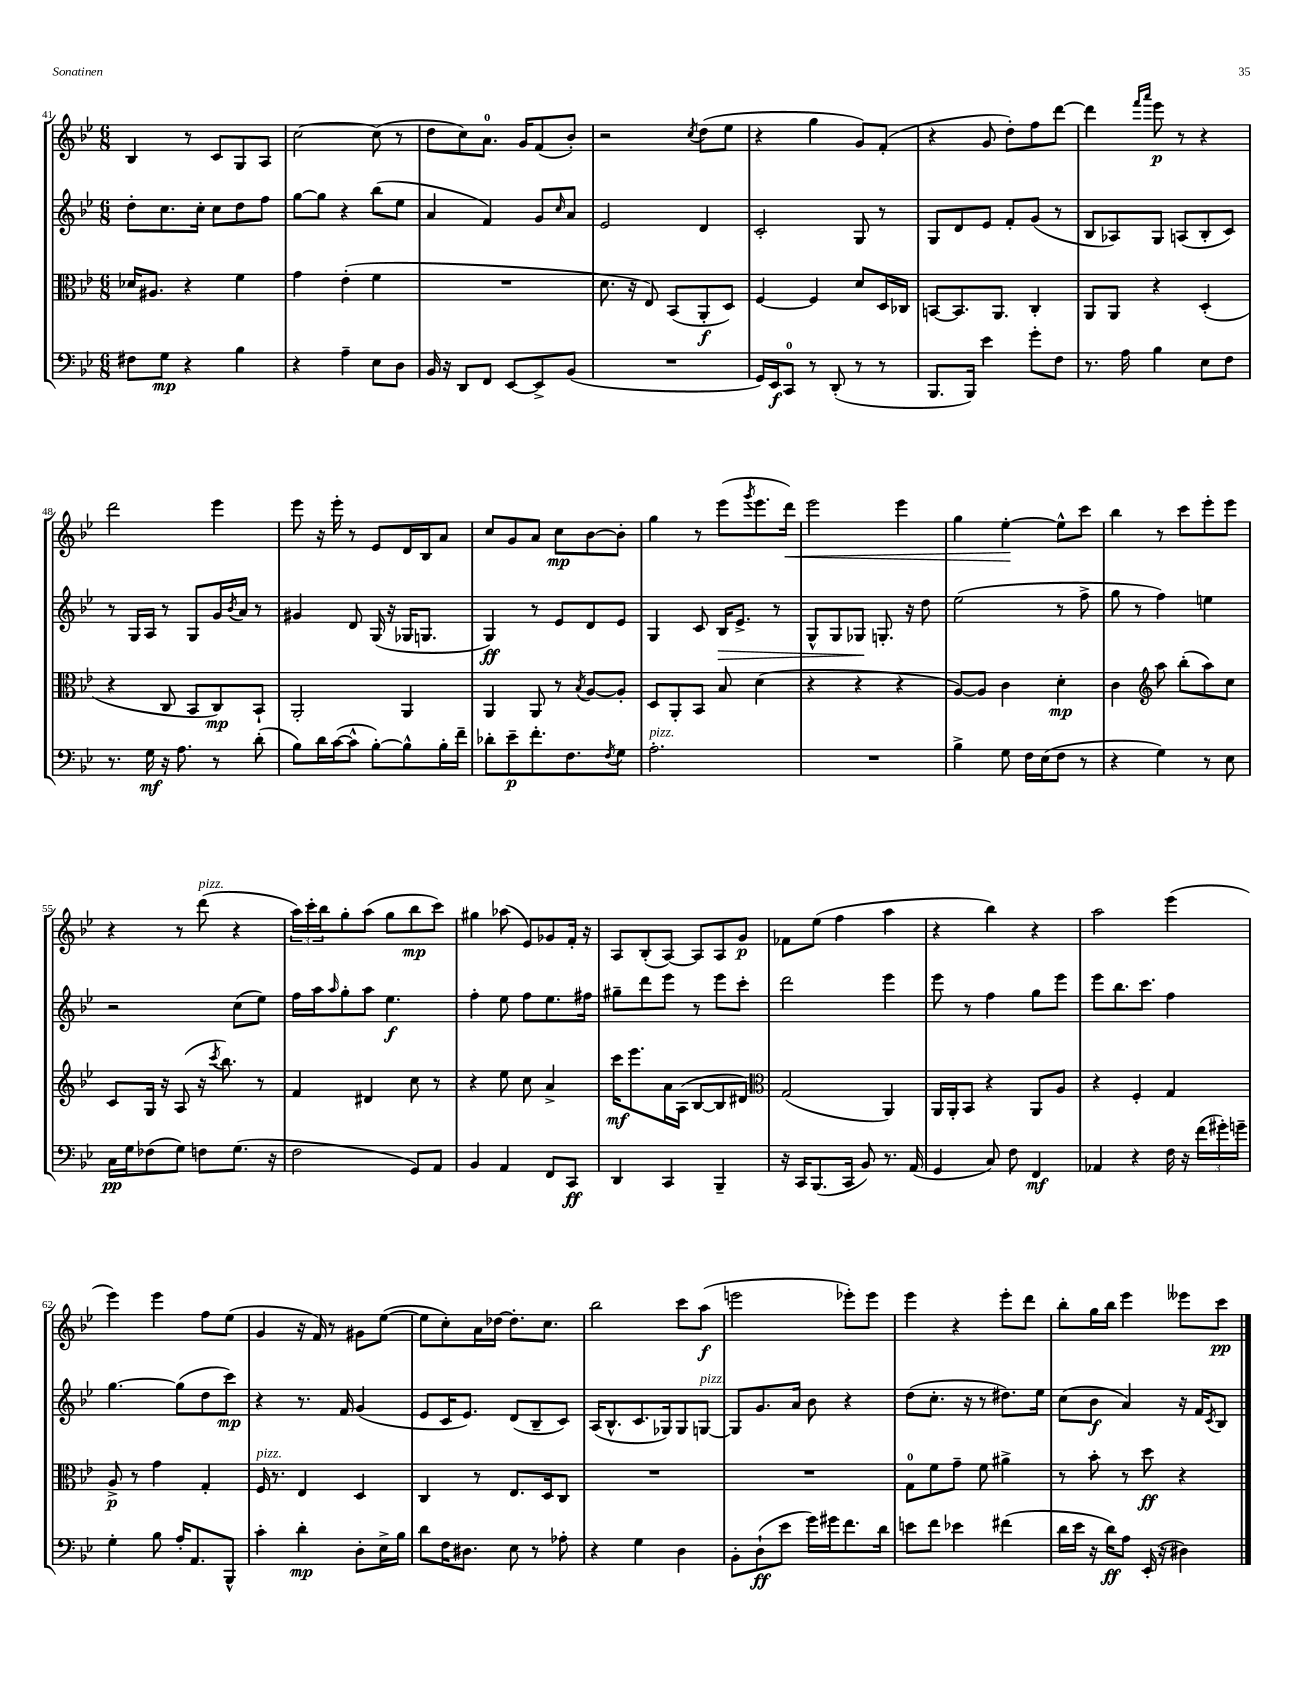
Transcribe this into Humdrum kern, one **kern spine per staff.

**kern	**dynam	**kern	**dynam	**kern	**dynam	**kern	**dynam
*part4	*part4	*part3	*part3	*part2	*part2	*part1	*part1
*staff4	*staff4	*staff3	*staff3	*staff2	*staff2	*staff1	*staff1
*clefF4	*	*clefC3	*	*clefG2	*	*clefG2	*
*k[b-e-]	*	*k[b-e-]	*	*k[b-e-]	*	*k[b-e-]	*
*M6/8	*	*M6/8	*	*M6/8	*	*M6/8	*
=41	=41	=41	=41	=41	=41	=41	=41
8F#X\L	.	16d-X/KL	.	8dd'\L	.	4B-/	.
.	.	8.A#X/J	.	.	.	.	.
8G\J	mp	.	.	8.cc\	.	.	.
4r	.	4r	.	.	.	8r	.
.	.	.	.	16cc'\Jk	.	.	.
.	.	.	.	8cc\L	.	8c/L	.
4B-\	.	4f\	.	8dd\	.	8G/	.
.	.	.	.	8ff\J	.	8A/J	.
=42	=42	=42	=42	=42	=42	=42	=42
4r	.	4g\	.	[8gg\L	.	[2cc\	.
.	.	.	.	8gg\J]	.	.	.
4A~\	.	(4e-'\	.	4r	.	.	.
8E-\L	.	4f\	.	(8bb-\L	.	(8cc\]	.
8D\J	.	.	.	8ee-\J	.	8r	.
=43	=43	=43	=43	=43	=43	=43	=43
16BB-/	.	2.r	.	4a/	.	8dd\L	.
16r	.	.	.	.	.	.	.
8DD/L	.	.	.	.	.	8cc\)	.
8FF/J	.	.	.	4f/)	.	8.a\J	.
[8EE-/L	.	.	.	.	.	.	.
.	.	.	.	.	.	16g/KL	.
8EE-^/]	.	.	.	8g/L	.	(8f/	.
.	.	.	.	16qqcc/	.	.	.
(8BB-/J	.	.	.	8a/J	.	8b-'/J)	.
=44	=44	=44	=44	=44	=44	=44	=44
2.r	.	8.d\	.	2e-/	.	2r	.
.	.	16r	.	.	.	.	.
.	.	8E-/)	.	.	.	.	.
.	.	(8BB-/L	.	.	.	.	.
.	.	.	.	.	.	8qcc/	.
.	.	8AA'/	f	4d/	.	(8dd\L	.
.	.	8D/J)	.	.	.	8ee-\J	.
=45	=45	=45	=45	=45	=45	=45	=45
16GG/LL)	.	[4F/	.	2c'/	.	4r	.
16EE-/J	f	.	.	.	.	.	.
8CC/J	.	.	.	.	.	.	.
8r	.	4F/]	.	.	.	4gg\	.
(8DD'/	.	.	.	.	.	.	.
8r	.	8d/L	.	8G/	.	8g/L)	.
8r	.	16D/L	.	8r	.	(8f'/J	.
.	.	16C-X/JJ	.	.	.	.	.
=46	=46	=46	=46	=46	=46	=46	=46
8.BBB-/L	.	[8BBn/L	.	8G/L	.	4r	.
.	.	8.BB/]	.	8d/	.	.	.
16BBB-/Jk)	.	.	.	.	.	.	.
4e-\	.	.	.	8e-/J	.	8g/	.
.	.	8.AA/J	.	.	.	.	.
.	.	.	.	8f'/L	.	8dd'\L)	.
8g'\L	.	4C'/	.	(8g/J	.	8ff\	.
8F\J	.	.	.	8r	.	[8ddd\J	.
=47	=47	=47	=47	=47	=47	=47	=47
8.r	.	8AA/L	.	8B-/L	.	4ddd\]	.
.	.	8AA/J	.	8A-X/)	.	.	.
16A\	.	.	.	.	.	.	.
.	.	.	.	.	.	16qqfff/LL	.
.	.	.	.	.	.	16qqaaa/JJ	.
4B-\	.	4r	.	8G/J	.	8eee-\	p
.	.	.	.	(8An/L	.	8r	.
8E-\L	.	(4D'/	.	8B-'/	.	4r	.
8F\J	.	.	.	8c/J)	.	.	.
!!LO:LB:g=z
=48	=48	=48	=48	=48	=48	=48	=48
8.r	.	4r	.	8r	.	2ddd\	.
.	.	.	.	16G/LL	.	.	.
16G\	mf	.	.	16A/JJ	.	.	.
16r	.	8C/	.	8r	.	.	.
8.A\	.	.	.	.	.	.	.
.	.	8BB-/L	.	8G/L	.	.	.
8r	.	8C/)	mp	16g/L	.	4eee-\	.
.	.	.	.	8qb-/	.	.	.
.	.	.	.	16a/JJ	.	.	.
(8d'\	.	8BB-`/J	.	8r	.	.	.
=49	=49	=49	=49	=49	=49	=49	=49
8B-\L)	.	2AA'/	.	4g#X/	.	8eee-\	.
16d\L	.	.	.	.	.	16r	.
([16c\J	.	.	.	.	.	16eee-'\	.
8c^^\J]	.	.	.	8d/	.	8r	.
[8B-'\L)	.	.	.	(16G/	.	8e-/L	.
.	.	.	.	16r	.	.	.
8B-^^\]	.	4AA/	.	16G-X/KL	.	16d/L	.
.	.	.	.	8.Gn/J	.	16B-/J	.
16B-'\L	.	.	.	.	.	8a/J	.
16f~\JJ	.	.	.	.	.	.	.
=50	=50	=50	=50	=50	=50	=50	=50
8d-X'\L	.	4AA/	.	4G/)	ff	8cc/L	.
8e-~\	p	.	.	.	.	8g/	.
8.f'\	.	8AA/	.	8r	.	8a/J	.
.	.	8r	.	8e-/L	.	8cc\L	mp
8.F\	.	.	.	.	.	.	.
.	.	8qB-/	.	.	.	.	.
.	.	[8A/L	.	8d/	.	[8b-\	.
8qF/	.	.	.	.	.	.	.
8G\J	.	8A'/J]	.	8e-/J	.	8b-'\J]	.
=51	=51	=51	=51	=51	=51	=51	=51
!LO:TX:a:i:t=pizz.	!	!	!	!	!	!	!
2.A'\	.	8D/L	.	4G/	.	4gg\	.
.	.	8AA'/	.	.	.	.	.
.	.	8BB-/J	.	8c/	.	8r	.
!	!	!	!	!	!LO:HP:b	!	!
.	.	8B-/	.	16B-/KL	>	(8eee-\L	.
.	.	.	.	8.e-^/J	.	.	.
.	.	.	.	.	.	8qggg/	.
.	.	(4d\	.	.	.	8.eee-\	.
.	.	.	.	8r	.	.	.
!	!	!	!	!	!	!	!LO:HP:b
.	.	.	.	.	.	16ddd\Jk)	<
=52	=52	=52	=52	=52	=52	=52	=52
2.r	.	4r	.	8G^^/L	.	2eee-\	.
.	.	.	.	8G/	.	.	.
.	.	4r	.	8G-X/J	.	.	.
.	.	.	.	8.Gn'/	]	.	.
.	.	4r	.	.	.	4eee-\	.
.	.	.	.	16r	.	.	.
.	.	.	.	8dd\	.	.	.
=53	=53	=53	=53	=53	=53	=53	=53
4B-^\	.	[8A/L)	.	(2ee-\	.	4gg\	.
.	.	8A/J]	.	.	.	.	.
8G\	.	4c\	.	.	.	[4ee-'\	.
16F\LL	.	.	.	.	.	.	.
(16E-\J	.	.	.	.	.	.	.
8F\J	.	4d'\	mp	8r	.	8ee-^^\L]	[
8r	.	.	.	8ff^\	.	8ccc\J	.
=54	=54	=54	=54	=54	=54	=54	=54
4r	.	4c\	.	8gg\	.	4bb-\	.
.	.	.	.	8r	.	.	.
*	*	*clefG2	*	*	*	*	*
4G\)	.	8aa\	.	4ff\)	.	8r	.
.	.	(8bb-'\L	.	.	.	8ccc\L	.
8r	.	8aa\)	.	4een\	.	8eee-'\	.
8E-\	.	8cc\J	.	.	.	8eee-\J	.
!!LO:LB:g=z
=55	=55	=55	=55	=55	=55	=55	=55
16C\LL	pp	8c/L	.	2r	.	4r	.
16G\J	.	.	.	.	.	.	.
(8F-X\	.	16G/Jk	.	.	.	.	.
.	.	16r	.	.	.	.	.
8G\J)	.	(8A/	.	.	.	8r	.
!	!	!	!	!	!	!LO:TX:a:i:t=pizz.	!
8Fn\L	.	16r	.	.	.	(8ddd\	.
.	.	8qccc/	.	.	.	.	.
.	.	8.bb-\)	.	.	.	.	.
(8.G\J	.	.	.	(8cc\L	.	4r	.
.	.	8r	.	8ee-\J)	.	.	.
16r	.	.	.	.	.	.	.
=56	=56	=56	=56	=56	=56	=56	=56
2F\	.	4f/	.	16ff\LL	.	24aa\LL)	.
.	.	.	.	.	.	24ccc'\	.
.	.	.	.	16aa\J	.	.	.
.	.	.	.	.	.	24bb-\J	.
.	.	.	.	16qqaa/	.	.	.
.	.	.	.	8gg'\	.	8gg'\	.
.	.	4d#X/	.	8aa\J	.	(8aa\J	.
.	.	.	.	4.ee-\	f	8gg\L	.
8GG/L)	.	8cc\	.	.	.	8bb-\	mp
8AA/J	.	8r	.	.	.	8ccc\J)	.
=57	=57	=57	=57	=57	=57	=57	=57
4BB-/	.	4r	.	4ff'\	.	4gg#X\	.
4AA/	.	8ee-\	.	8ee-\	.	(8aa-X\	.
.	.	8cc\	.	8ff\L	.	8e-/L)	.
8FF/L	.	4a^/	.	8.ee-\	.	8g-X/	.
8CC/J	ff	.	.	.	.	16f'/Jk	.
.	.	.	.	16ff#X\Jk	.	16r	.
=58	=58	=58	=58	=58	=58	=58	=58
4DD/	.	16ccc\KL	mf	8gg#X~\L	.	8A/L	.
.	.	8.eee-\	.	.	.	.	.
.	.	.	.	8ddd\	.	(8B-'/	.
4CC/	.	16a\L	.	8eee-\J	.	[8A/J)	.
.	.	(16A\JJ	.	.	.	.	.
.	.	[8B-/L	.	8r	.	8A/L]	.
4BBB-~/	.	8B-/]	.	8eee-\L	.	8A/	.
.	.	8d#X/J)	.	8ccc'\J	.	8g/J	p
=59	=59	=59	=59	=59	=59	=59	=59
*	*	*clefC3	*	*	*	*	*
16r	.	(2G/	.	2ddd\	.	8f-X\L	.
16CC/KL	.	.	.	.	.	.	.
(8.BBB-/	.	.	.	.	.	(8ee-\J	.
.	.	.	.	.	.	4ff\	.
16CC/Jk	.	.	.	.	.	.	.
8BB-/)	.	.	.	.	.	.	.
8.r	.	4AA/)	.	4eee-\	.	4aa\	.
(16AA/	.	.	.	.	.	.	.
=60	=60	=60	=60	=60	=60	=60	=60
4GG/	.	16AA/LL	.	8eee-\	.	4r	.
.	.	16AA'/J	.	.	.	.	.
.	.	8BB-/J	.	8r	.	.	.
8C/)	.	4r	.	4ff\	.	4bb-\)	.
8F\	.	.	.	.	.	.	.
4FF/	mf	8AA/L	.	8gg\L	.	4r	.
.	.	8A/J	.	8eee-\J	.	.	.
=61	=61	=61	=61	=61	=61	=61	=61
4AA-X/	.	4r	.	8eee-\L	.	2aa\	.
.	.	.	.	8.bb-\	.	.	.
4r	.	4F'/	.	.	.	.	.
.	.	.	.	8.ccc\J	.	.	.
16F\	.	4G/	.	4ff\	.	(4eee-\	.
16r	.	.	.	.	.	.	.
(24f\LL	.	.	.	.	.	.	.
24g#X'\)	.	.	.	.	.	.	.
24gn~\JJ	.	.	.	.	.	.	.
!!LO:LB:g=z
=62	=62	=62	=62	=62	=62	=62	=62
4G'\	.	8A^/	p	[4.gg\	.	4eee-\)	.
.	.	8r	.	.	.	.	.
8B-\	.	4g\	.	.	.	4eee-\	.
16A'/KL	.	.	.	(8gg\L]	.	.	.
8.AA/	.	.	.	.	.	.	.
.	.	4G'/	.	8dd\	.	8ff\L	.
8BBB-^^/J	.	.	.	8ccc\J)	mp	(8ee-\J	.
=63	=63	=63	=63	=63	=63	=63	=63
!	!	!LO:TX:a:i:t=pizz.	!	!	!	!	!
4c'\	.	16F/	.	4r	.	4g/	.
.	.	8.r	.	.	.	.	.
4d'\	mp	4E-/	.	8.r	.	16r	.
.	.	.	.	.	.	16f/)	.
.	.	.	.	.	.	8r	.
.	.	.	.	16f/	.	.	.
8D'\L	.	4D/	.	(4g/	.	8g#X\L	.
16E-^\L	.	.	.	.	.	([8ee-\J	.
16B-\JJ	.	.	.	.	.	.	.
=64	=64	=64	=64	=64	=64	=64	=64
8d\L	.	4C/	.	8e-/L	.	8ee-\L]	.
16F\K	.	.	.	16c/K	.	8cc'\)	.
8.D#X\J	.	.	.	8.e-/J)	.	.	.
.	.	8r	.	.	.	16a\L	.
.	.	.	.	.	.	[16dd-X\JJ	.
8E-\	.	8.E-/L	.	(8d/L	.	8.dd-'\L]	.
8r	.	.	.	8B-~/	.	.	.
.	.	16D/k	.	.	.	8.cc\J	.
8A-X'\	.	8C/J	.	8c/J)	.	.	.
=65	=65	=65	=65	=65	=65	=65	=65
4r	.	2.r	.	(16A/KL	.	2bb-\	.
.	.	.	.	8.B-^^/	.	.	.
4G\	.	.	.	8.c/	.	.	.
.	.	.	.	16G-X/k)	.	.	.
4D\	.	.	.	8G-/	.	8ccc\L	.
!	!	!	!	!LO:TX:a:i:t=pizz.	!	!	!
.	.	.	.	[8Gn/J	.	(8aa\J	f
=66	=66	=66	=66	=66	=66	=66	=66
8BB-'\L	.	2.r	.	8G/L]	.	2eeen\	.
(8D`\	ff	.	.	8.g/	.	.	.
8e-\J	.	.	.	.	.	.	.
.	.	.	.	16a/Jk	.	.	.
16g\LL)	.	.	.	8b-\	.	.	.
16g#X\J	.	.	.	.	.	.	.
8.f\	.	.	.	4r	.	8eee-X'\L)	.
.	.	.	.	.	.	8eee-\J	.
16d\Jk	.	.	.	.	.	.	.
=67	=67	=67	=67	=67	=67	=67	=67
8en\L	.	8G\L	.	(8dd\L	.	4eee-\	.
8f\J	.	8f\	.	8.cc'\J	.	.	.
4e-X\	.	8g~\J	.	.	.	4r	.
.	.	.	.	16r	.	.	.
.	.	8f\	.	8r	.	.	.
(4f#X\	.	4a#X^\	.	8.dd#X\L)	.	8eee-'\L	.
.	.	.	.	.	.	8ddd\J	.
.	.	.	.	16ee-\Jk	.	.	.
=68	=68	=68	=68	=68	=68	=68	=68
16d\LL	.	8r	.	(8cc\L	.	8bb-'\L	.
16e-\JJ	.	.	.	.	.	.	.
16r	.	8b-'\	.	8b-\J	f	16gg\L	.
16d\KL)	ff	.	.	.	.	16bb-\JJ	.
8A\J	.	8r	.	4a/)	.	4eee-\	.
(16EE-'/	.	8dd\	ff	.	.	.	.
16r	.	.	.	.	.	.	.
4D#X\)	.	4r	.	16r	.	8eee--X\L	.
.	.	.	.	16f/KL	.	.	.
.	.	.	.	8qc/	.	.	.
.	.	.	.	8B-/J	.	8ccc\J	pp
==	==	==	==	==	==	==	==
*-	*-	*-	*-	*-	*-	*-	*-
